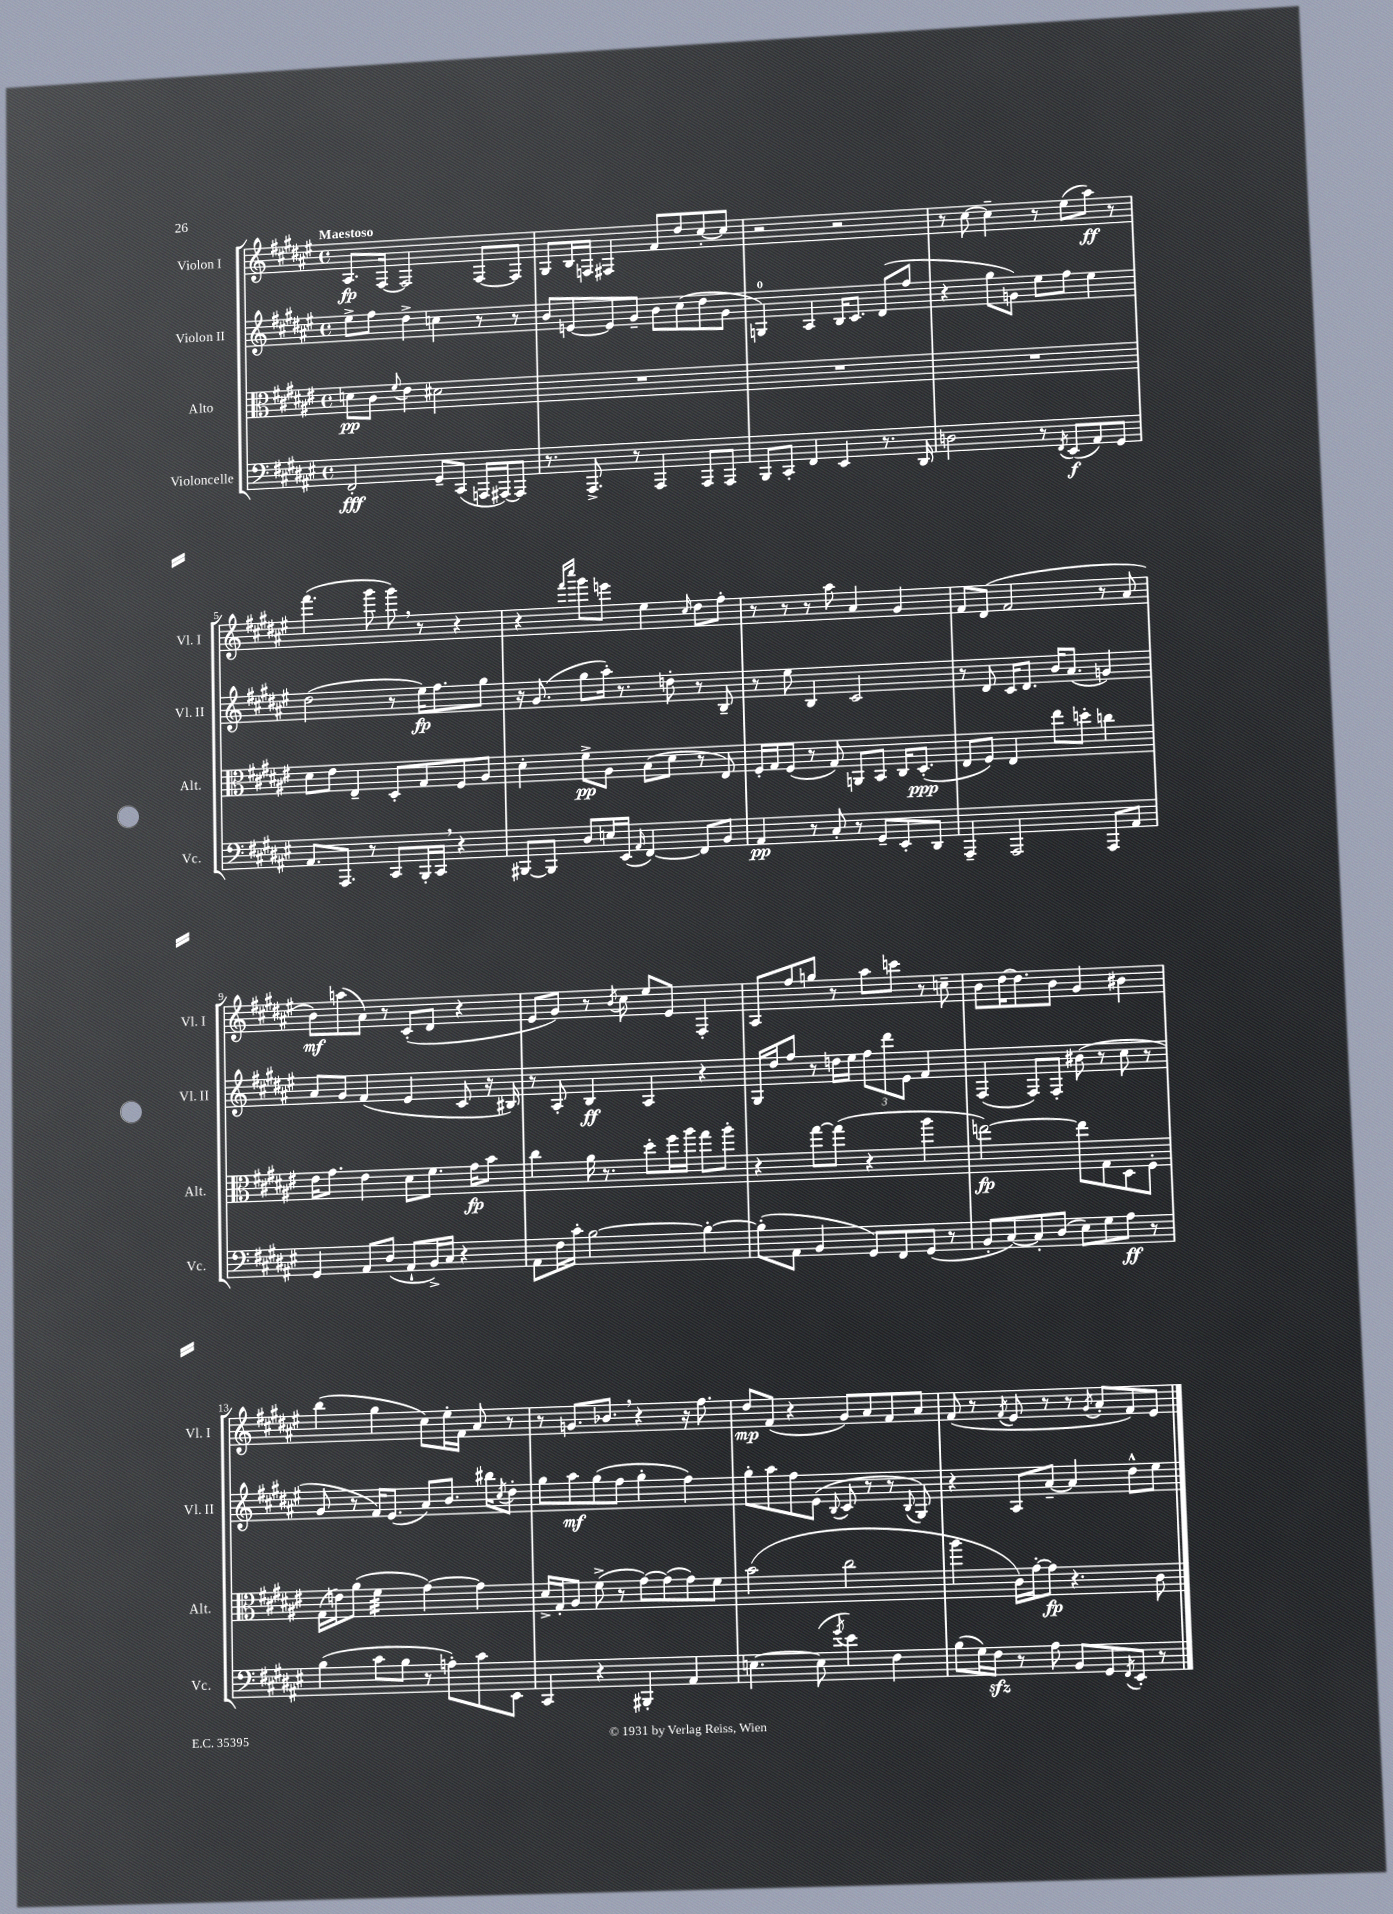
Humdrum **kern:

**kern	**dynam	**kern	**dynam	**kern	**dynam	**kern	**dynam
*part4	*part4	*part3	*part3	*part2	*part2	*part1	*part1
*staff4	*staff4	*staff3	*staff3	*staff2	*staff2	*staff1	*staff1
*I"Violoncelle	*	*I"Alto	*	*I"Violon II	*	*I"Violon I	*
*I'Vc.	*	*I'Alt.	*	*I'Vl. II	*	*I'Vl. I	*
*clefF4	*	*clefC3	*	*clefG2	*	*clefG2	*
*k[f#c#g#d#a#e#]	*	*k[f#c#g#d#a#e#]	*	*k[f#c#g#d#a#e#]	*	*k[f#c#g#d#a#e#]	*
*M4/4	*	*M4/4	*	*M4/4	*	*M4/4	*
*met(c)	*	*met(c)	*	*met(c)	*	*met(c)	*
=1	=1	=1	=1	=1	=1	=1	=1
!	!	!	!	!	!	!LO:TX:a:B:t=Maestoso	!
2FF#'/	fff	8dn\L	pp	8ee#^\L	.	8.A#/L	fp
.	.	8c#\J	.	8ff#\J	.	.	.
.	.	.	.	.	.	[16F#/Jk	.
.	.	8qqf#/	.	.	.	.	.
.	.	4e#\	.	4dd#^\	.	2F#/]	.
8GG#~/L	.	2d#X\	.	4ccn\	.	.	.
(8CC#/J	.	.	.	.	.	.	.
16AAAn/LL	.	.	.	8r	.	[8F#/L	.
[16AAA#X/J)	.	.	.	.	.	.	.
8AAA#/J]	.	.	.	8r	.	8F#/J]	.
=2	=2	=2	=2	=2	=2	=2	=2
8.r	.	1r	.	8b/L	.	8G#/L	.
.	.	.	.	[8en/	.	16B/L	.
8.AAA#^/	.	.	.	.	.	16Fn/JJ	.
.	.	.	.	8e/]	.	4F#X/	.
8r	.	.	.	8g#~/J	.	.	.
4AAA#/	.	.	.	8b\L	.	8f#/L	.
.	.	.	.	(8cc#\	.	8dd#/	.
8AAA#/L	.	.	.	8dd#\	.	[8cc#'/	.
8AAA#/J	.	.	.	8g#\J	.	8cc#/J]	.
=3	=3	=3	=3	=3	=3	=3	=3
8BBB/L	.	1r	.	4Gn/)	.	2r	.
8CC#'/J	.	.	.	.	.	.	.
4FF#/	.	.	.	4A#/	.	.	.
4EE#/	.	.	.	16B/KL	.	2r	.
.	.	.	.	8.c#/J	.	.	.
8.r	.	.	.	(8d#/L	.	.	.
.	.	.	.	8ff#/J	.	.	.
16DD#/	.	.	.	.	.	.	.
=4	=4	=4	=4	=4	=4	=4	=4
2Dn\	.	1r	.	4r	.	8r	.
.	.	.	.	.	.	[8cc#\	.
.	.	.	.	8gg#\L	.	4cc#~\]	.
.	.	.	.	8gn\J)	.	.	.
8r	.	.	.	8ee#\L	.	8r	.
8qFF#/	.	.	.	.	.	.	.
(8EE#/L	f	.	.	8ff#\J	.	(8ee#\L	.
8AA#/)	.	.	.	4ee#\	.	8aa#\J)	ff
8GG#/J	.	.	.	.	.	8r	.
!!LO:LB:g=z
=5	=5	=5	=5	=5	=5	=5	=5
8.AA#/L	.	8d#\L	.	(2dd#\	.	(4.fff#\	.
.	.	8e#\J	.	.	.	.	.
8.AAA#/J	.	.	.	.	.	.	.
.	.	4E#~/	.	.	.	.	.
8r	.	.	.	.	.	8ggg#\	.
8CC#/L	.	8D#'/L	.	8r	.	8ggg#,\)	.
16BBB'/L	.	8G#/	.	16ee#\KL)	fp	8r	.
16CC#,/JJ	.	.	.	8.ff#\	.	.	.
4r	.	8F#/	.	.	.	4r	.
.	.	8A#/J	.	8gg#\J	.	.	.
=6	=6	=6	=6	=6	=6	=6	=6
[8BBB#X/L	.	4d#'\	.	16r	.	4r	.
.	.	.	.	(8.g#/	.	.	.
8BBB#/J]	.	.	.	.	.	.	.
.	.	.	.	.	.	16qqfff#/LL	.
.	.	.	.	.	.	16qqcccc#/JJ	.
8D#/L	.	8f#^\L	pp	8gg#\L	.	8ggg#\L	.
16En/L	.	8A#\J	.	16aa#'\Jk)	.	8eeen\J	.
(16EE#/JJ	.	.	.	8.r	.	.	.
16qqAA#/	.	.	.	.	.	.	.
[4FF#/)	.	(8B\L	.	.	.	4ee#\	.
.	.	8d#\J	.	8ddn'\	.	.	.
.	.	.	.	.	.	16qqcc#/	.
8FF#/L]	.	8r	.	8r	.	8dd#\L	.
8BB/J	.	8E#/)	.	8B~/	.	8ff#'\J	.
=7	=7	=7	=7	=7	=7	=7	=7
4AA#/	pp	16F#'/LL	.	8r	.	8r	.
.	.	16G#/J	.	.	.	.	.
.	.	(8F#/J	.	8ee#\	.	8r	.
8r	.	8r	.	4B/	.	8r	.
8C#'/	.	8G#/)	.	.	.	8aa#\	.
8r	.	8AAn/L	.	2c#/	.	4a#/	.
8GG#~/L	.	8BB/J	.	.	.	.	.
8EE#'/	.	16C#/KL	.	.	.	4g#/	.
.	.	(8.D#'/J	ppp	.	.	.	.
8DD#/J	.	.	.	.	.	.	.
=8	=8	=8	=8	=8	=8	=8	=8
4AAA#~/	.	8E#/L	.	8r	.	8f#/L	.
.	.	8F#/J)	.	8d#/	.	(8d#/J	.
2AAA#/	.	4E#/	.	16c#/KL	.	2f#/	.
.	.	.	.	8.d#/J	.	.	.
.	.	8ee#\L	.	16b/KL	.	.	.
.	.	.	.	(8.a#/J	.	.	.
.	.	8ddn'\J	.	.	.	.	.
8AAA#/L	.	4ccn\	.	4gn/)	.	8r	.
8AA#/J	.	.	.	.	.	8a#/	.
!!LO:LB:g=z
=9	=9	=9	=9	=9	=9	=9	=9
4GG#/	.	16e#\KL	.	8a#/L	.	8b\L)	mf
.	.	8.g#\J	.	.	.	.	.
.	.	.	.	8g#/J	.	(8aan\	.
8AA#/L	.	4e#\	.	(4f#/	.	8a#\J)	.
(8D#/J	.	.	.	.	.	8r	.
8AA#`/L	.	8d#\L	.	4e#/	.	(8c#'/L	.
16BB^/L)	.	8.f#\J	.	.	.	8d#/J	.
16C#/JJ	.	.	.	.	.	.	.
4r	.	.	.	8c#/	.	4r	.
.	.	16g#\KL	fp	.	.	.	.
.	.	8b\J	.	16r	.	.	.
.	.	.	.	16B#X/)	.	.	.
=10	=10	=10	=10	=10	=10	=10	=10
8AA#\L	.	4cc#\	.	8r	.	8e#/L	.
16F#\L	.	.	.	8A#'/	.	8g#/J)	.
16c#'\JJ	.	.	.	.	.	.	.
[2B\	.	16a#\	.	4B/	ff	8r	.
.	.	8.r	.	.	.	.	.
.	.	.	.	.	.	8qb/	.
.	.	.	.	.	.	8cc#\	.
.	.	8dd#'\L	.	4A#/	.	8ee#/L	.
.	.	16ff#\L	.	.	.	8e#/J	.
.	.	16aa#\JJ	.	.	.	.	.
4B'\_	.	8gg#\L	.	4r	.	4F#'/	.
.	.	8aa#'\J	.	.	.	.	.
=11	=11	=11	=11	=11	=11	=11	=11
(8B'\L]	.	4r	.	16G#/LL	.	8A#/L	.
.	.	.	.	16dd#/J	.	.	.
8AA#\J	.	.	.	8ff#/J	.	8ff#/	.
4BB/	.	[8gg#\L	.	8r	.	8ggn/J	.
.	.	(8gg#\J]	.	16ddn\LL	.	8r	.
.	.	.	.	16ee#\JJ	.	.	.
8GG#/L)	.	4r	.	12ff#\L	.	8aa#\L	.
.	.	.	.	12ddd#\	.	.	.
8FF#/	.	.	.	.	.	8cccn\J	.
.	.	.	.	12e#\J	.	.	.
(8GG#/J	.	4aa#\	.	4f#/	.	8r	.
8r	.	.	.	.	.	8ccn~\	.
=12	=12	=12	=12	=12	=12	=12	=12
8BB'/L	.	[2een\)	fp	(4F#/	.	8b\L	.
[8C#/)	.	.	.	.	.	[16dd#\K	.
.	.	.	.	.	.	8.dd#\]	.
8C#'/]	.	.	.	8F#/L)	.	.	.
(8D#/J	.	.	.	8F#'/J	.	8b\J	.
8E#\L)	.	8ee\L]	.	(8b#X\	.	4g#/	.
8G#\	.	8G#\	.	8r	.	.	.
8A#\J	ff	8D#\	.	8cc#\	.	4b#X\	.
8r	.	8F#'\J	.	8r	.	.	.
!!LO:LB:g=z
=13	=13	=13	=13	=13	=13	=13	=13
(4B\	.	(16G#\LL	.	8g#/	.	(4bb\	.
.	.	16en\J)	.	.	.	.	.
.	.	(8a#\J	.	8r	.	.	.
*	*	*tremolo	*	*	*	*	*
8c#\L	.	32f#\LLL	.	16f#/KL)	.	4gg#\	.
.	.	32f#\	.	.	.	.	.
.	.	32f#\	.	(8.e#/J	.	.	.
.	.	32f#\	.	.	.	.	.
8B\J	.	32f#\	.	.	.	.	.
.	.	32f#\	.	.	.	.	.
.	.	32f#\	.	.	.	.	.
.	.	32f#\JJJ	.	.	.	.	.
*	*	*Xtremolo	*	*	*	*	*
8r	.	[4g#\)	.	8a#/L)	.	8cc#\L)	.
8An'\L)	.	.	.	8.b/J	.	16ee#'\L	.
.	.	.	.	.	.	16f#\JJ	.
8c#\	.	4g#\]	.	.	.	8a#/	.
.	.	.	.	16bb#X\KL	.	.	.
.	.	.	.	8qcc#/	.	.	.
8EE#\J	.	.	.	8dd#'\J	.	8r	.
=14	=14	=14	=14	=14	=14	=14	=14
4CC#/	.	16d#^/LL	.	8gg#\L	.	8r	.
.	.	16G#'/J	.	.	.	.	.
.	.	8A#/J	.	8aa#\	mf	8.gn/L	.
4r	.	(8f#^\	.	(8gg#\	.	.	.
.	.	.	.	.	.	8.b-X,/J	.
.	.	8r	.	8ff#\J	.	.	.
4BBB#X'/	.	[8g#\L)	.	4gg#'\	.	4r	.
.	.	(8g#\]	.	.	.	.	.
4AA#/	.	8g#\)	.	4ff#\)	.	16r	.
.	.	.	.	.	.	8.ff#\	.
.	.	8f#\J	.	.	.	.	.
=15	=15	=15	=15	=15	=15	=15	=15
[4.En\	.	(2b\	.	8gg#'\L	.	8dd#/L	mp
.	.	.	.	8aa#\	.	(8f#/J	.
.	.	.	.	8ff#\	.	4r	.
(8E\]	.	.	.	(8e#\J	.	.	.
8qg#/	.	.	.	8qqB/	.	.	.
4e#\)	.	2cc#\	.	8c#/	.	8g#/L)	.
.	.	.	.	8r	.	8a#/	.
4F#\	.	.	.	8r	.	8f#/	.
.	.	.	.	8qqB/	.	.	.
.	.	.	.	8G#/)	.	8a#/J	.
=16	=16	=16	=16	=16	=16	=16	=16
(8B\L	.	4aa#\	.	4r	.	(8f#/	.
16G#\L)	.	.	.	.	.	8r	.
16F#zz\JJ	.	.	.	.	.	.	.
.	.	.	.	.	.	8qf#/	.
8r	.	16c#\LL)	.	8A#/L	.	8e#/	.
.	.	[16g#'\J	.	.	.	.	.
8A#\	.	8g#\J]	fp	[8a#~/J	.	8r	.
8BB/L	.	4.r	.	4a#/]	.	8r	.
.	.	.	.	.	.	8qg#/	.
8GG#/	.	.	.	.	.	8a#'/L	.
8qFF#/	.	.	.	.	.	.	.
8EE#'/J	.	.	.	8dd#^^\L	.	8f#/)	.
8r	.	8c#\	.	8ee#\J	.	8e#/J	.
==	==	==	==	==	==	==	==
*-	*-	*-	*-	*-	*-	*-	*-
